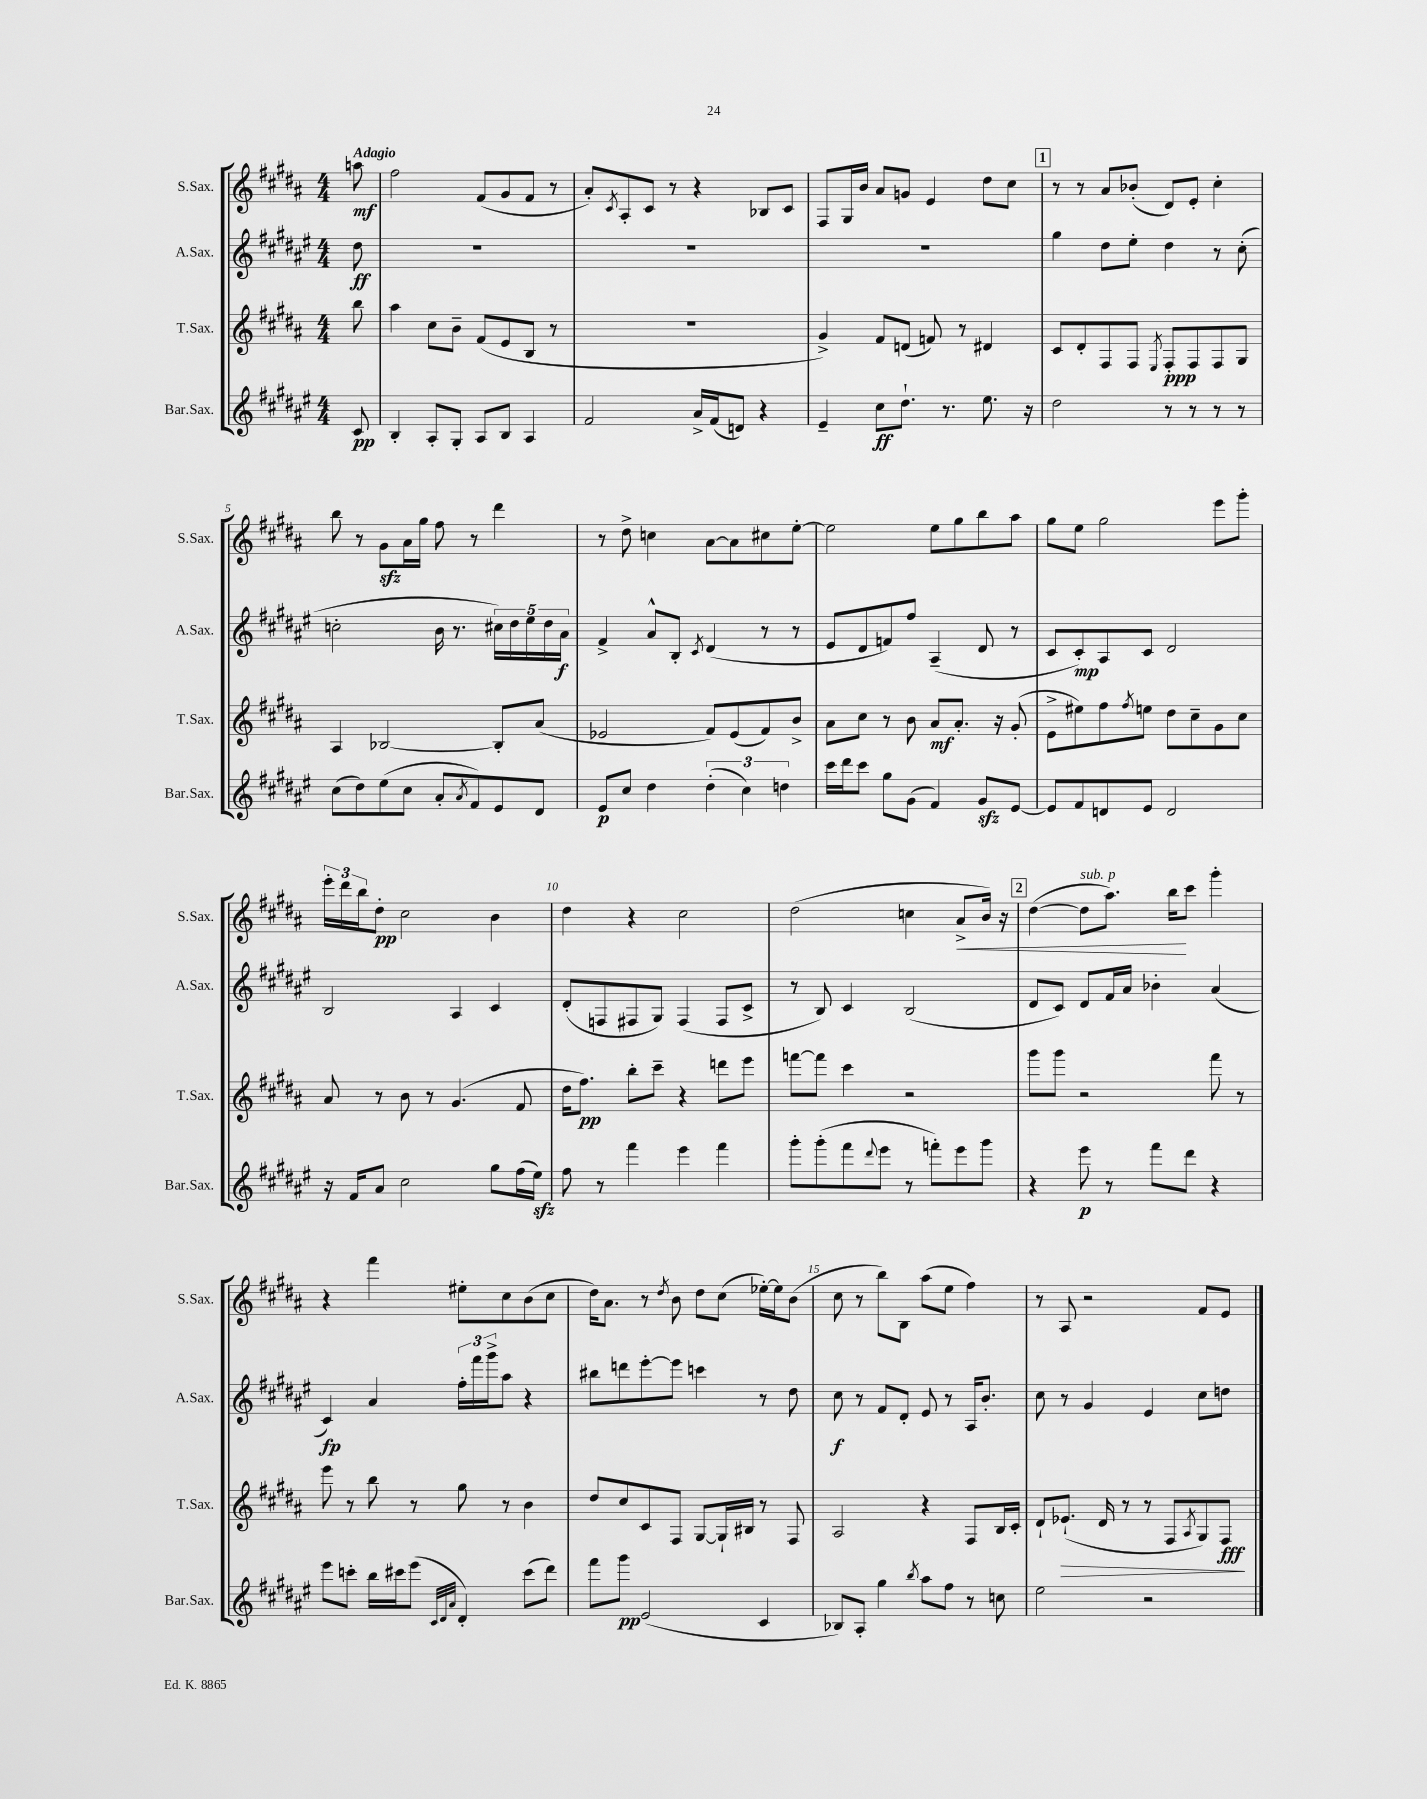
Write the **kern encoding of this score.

**kern	**kern	**kern	**kern
*staff4	*staff3	*staff2	*staff1
*clefG2	*clefG2	*clefG2	*clefG2
*k[f#c#g#d#a#e#]	*k[f#c#g#d#a#]	*k[f#c#g#d#a#e#]	*k[f#c#g#d#a#]
*M4/4	*M4/4	*M4/4	*M4/4
8c#/	8bb\	8dd#\	8aa\
=	=	=	=
4B'/	4aa#\	1r	2ff#\
8A#'/L	8cc#\L	.	.
8G#'/J	8b~\J	.	.
8A#/L	(8f#/L	.	(8f#/L
8B/J	8e/	.	8g#/
4A#/	8B/J	.	8f#/J
.	8r	.	8r
=	=	=	=
2f#/	1r	1r	8a#'/L)
.	.	.	8qc#/
.	.	.	8A#'/
.	.	.	8c#/J
.	.	.	8r
16a#^/LL	.	.	4r
(16f#/J	.	.	.
8d/J)	.	.	.
4r	.	.	8B-/L
.	.	.	8c#/J
=	=	=	=
4e#~/	4g#^/)	1r	8F#/L
.	.	.	16G#/L
.	.	.	16b/JJ
8cc#\L	8f#/L	.	8a#/L
8.dd#`\J	(8d/J	.	8g/J
.	8f/)	.	4e/
8.r	.	.	.
.	8r	.	.
8.ee#\	4d#/	.	8dd#\L
.	.	.	8cc#\J
16r	.	.	.
=	=	=	=
2dd#\	8c#/L	4gg#\	8r
.	8d#'/	.	8r
.	8F#/	8dd#\L	8a#/L
.	8F#/J	8ee#'\J	(8b-'/J
.	8qE/	.	.
8r	8F#'/L	4dd#\	8d#/L)
8r	8F#/	.	8e'/J
8r	8F#/	8r	4cc#'\
8r	8G#/J	(8cc#'\	.
=	=	=	=
(8cc#\L	4A#/	2cc'\	8bb\
8dd#\)	.	.	8r
(8ee#\	[2B-/	.	8g#\L
8cc#\J	.	.	16a#\L
.	.	.	16gg#\JJ
8a#'/L	.	16b\	8ff#\
.	.	8.r	.
8qa#/	.	.	.
8f#/)	.	.	8r
8e#/	8B-'/]L	20cc#\LL)	4ddd#\
.	.	20dd#\	.
.	.	20ee#\	.
8d#/J	(8a#/J	.	.
.	.	20dd#\	.
.	.	20a#\JJ	.
=	=	=	=
8e#/L	2e-/	4f#^/	8r
8cc#/J	.	.	8dd#^\
4dd#\	.	8a#^^/L	4cc\
.	.	8B'/J	.
.	.	8qc#/	.
(6dd#'\	8f#/L)	(4d#/	[8a#\L
.	(8e-/	.	8a#\]
6cc#\)	.	.	.
.	8f#/)	8r	8cc#\
6dd\	.	.	.
.	8b^/J	8r	[8ee'\J
=	=	=	=
16ccc#\LL	8a#\L	8e#/L	2ee\]
16ddd#\J	.	.	.
8ccc#\J	8cc#\J	8d#/	.
8gg#\L	8r	8f/)	.
(8g#\J	8b\	8ff#/J	.
4f#/)	8a#/L	(4A#~/	8ee\L
.	8.a#'/J	.	8gg#\
8g#/L	.	8d#/	8bb\
.	16r	.	.
[8e#/J	(8g#'/	8r	8aa#\J
=	=	=	=
8e#/]L	8e^\L	8c#/L	8gg#\L
8f#/	8ee#\)	8c#'/)	8ee\J
8d/	8ff#\	8A#/	2gg#\
.	8qff#/	.	.
8e#/J	8ee\J	8c#/J	.
2d/	8dd#\L	2d#/	.
.	8cc#~\	.	.
.	8g#\	.	8eee\L
.	8cc#\J	.	8ggg#'\J
=	=	=	=
16r	8a#/	2B/	24eee'\LL
.	.	.	24ddd#\
16f#/LK	.	.	.
.	.	.	24bb\J
8a#/J	8r	.	8dd#'\J
2cc#\	8b\	.	2cc#\
.	8r	.	.
.	(4.g#/	4A#/	.
8gg#\L	.	4c#/	4b\
(16ff#\L	8f#/	.	.
16ee#\JJ)	.	.	.
=	=	=	=
8ff#\	16dd#\LK	(8d#'/L	4dd#\
.	8.ff#\J)	.	.
8r	.	8F/	.
4fff#\	8bb'\L	8F#/	4r
.	8ccc#~\J	8G#/J)	.
4eee#\	4r	(4F#/	2cc#\
4fff#\	8ddd\L	8F#/L	.
.	8eee\J	8c#^/J	.
=	=	=	=
8ggg#'\L	[8fff\L	8r	(2dd#\
(8ggg#'\	8fff\]J	8B/)	.
8fff#\	4ccc#\	4c#/	.
8qqddd#/	.	.	.
8eee#\J	.	.	.
8r	2r	(2B/	4cc\
8fff'\L)	.	.	.
8eee#\	.	.	8a#^/L
8ggg#\J	.	.	16b/Jk)
.	.	.	16r
=	=	=	=
4r	8ggg#\L	8d#/L	([4dd#\
.	8ggg#\J	8c#/J)	.
8eee#\	2r	8d#/L	8dd#\]L
8r	.	16f#/L	8.aa#\J)
.	.	16a#/JJ	.
8fff#\L	.	4b-'\	.
.	.	.	16bb\LK
8ddd#\J	.	.	8ccc#\J
4r	8fff#\	(4a#/	4ggg#'\
.	8r	.	.
=	=	=	=
8eee#\L	8eee\	4c#/)	4r
8ccc'\J	8r	.	.
16bb\LL	8bb\	4a#/	4fff#\
16ccc#\J	.	.	.
(8eee#\J	8r	.	.
32qqc#/LLL	.	.	.
32qqd#/	.	.	.
32qqa#/JJJ	.	.	.
4d#'/)	8gg#\	24ff#'\LL	8ee#'\L
.	.	24fff#\	.
.	.	24ggg#^\J	.
.	8r	8aa#\J	8cc#\
(8ccc#\L	4b\	4r	(8b\
8ddd#\J)	.	.	8cc#\J
=	=	=	=
8fff#\L	8dd#/L	8bb#\L	16dd#\LK)
.	.	.	8.a#\J
8ggg#\J	8cc#/	8ddd\	.
(2e#/	8c#/	[8eee#'\	8r
.	.	.	8qdd#/
.	8F#/J	8eee#\]J	8b\
.	[8G#/L	4ccc\	8dd#\L
.	16G#`/]L	.	(8cc#\J
.	16B#/JJ	.	.
4c#/	8r	8r	[16ee-'\LL)
.	.	.	16ee-\]J
.	8F#/	8dd#\	(8b\J
=	=	=	=
8B-/L)	2A#/	8cc#\	8cc#\
8A#'/J	.	8r	8r
4gg#\	.	8f#/L	8bb\L)
.	.	8d#'/J	8B\J
8qbb/	.	.	.
8aa#\L	4r	8e#/	(8aa#\L
8ff#\J	.	8r	8ee\J
8r	8F#/L	16A#/LK	4ff#\)
.	.	8.b'/J	.
8cc\	16B/L	.	.
.	16c#'/JJ	.	.
=	=	=	=
2ee#\	8d#`/L	8cc#\	8r
.	(8.e-`/J	8r	8A#/
.	.	4g#/	2r
.	16d#/	.	.
.	8r	.	.
2r	8r	4e#/	.
.	8F#/L	.	.
.	8qA#/	.	.
.	8G#/)	8cc#\L	8f#/L
.	8F#/J	8dd\J	8e/J
==	==	==	==
*-	*-	*-	*-
